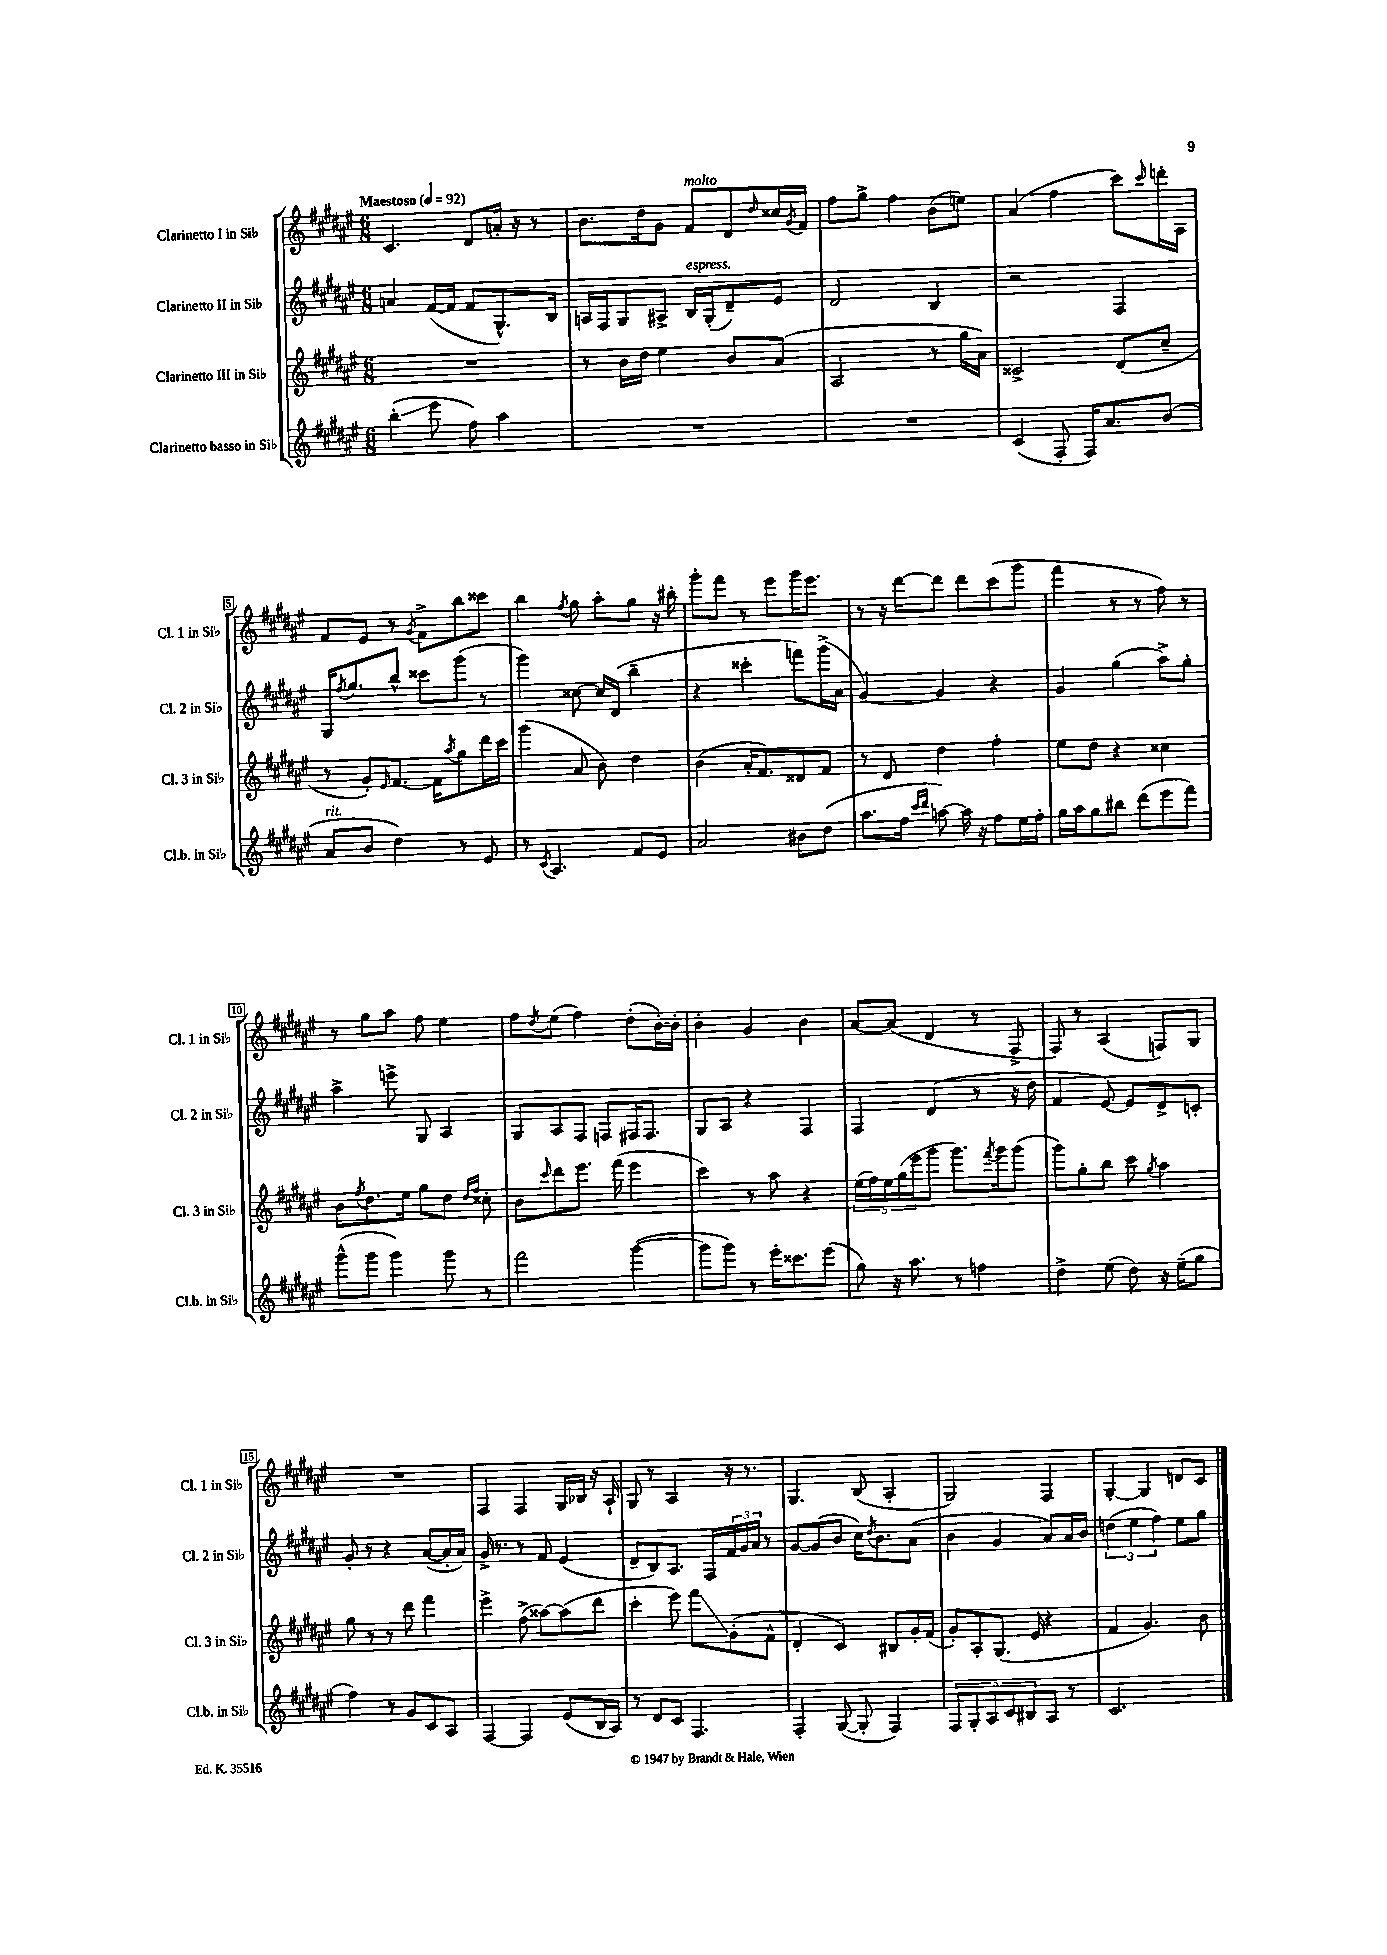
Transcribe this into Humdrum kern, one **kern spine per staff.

**kern	**kern	**kern	**kern
*staff4	*staff3	*staff2	*staff1
*clefG2	*clefG2	*clefG2	*clefG2
*k[f#c#g#d#a#e#]	*k[f#c#g#d#a#e#]	*k[f#c#g#d#a#e#]	*k[f#c#g#d#a#e#]
*M6/8	*M6/8	*M6/8	*M6/8
*MM92	*MM92	*MM92	*MM92
(4bb'	2.r	4a	4.c#
8eee#	.	([16f#	.
.	.	16f#]	.
8ff#)	.	8f#	8d#
4aa#	.	8.G#^^)	16a'
.	.	.	16r
.	.	.	8r
.	.	16B	.
=	=	=	=
2.r	8r	16A	8.b
.	.	16F#	.
.	16b	8G#	.
.	16dd#	.	16dd#
.	4ee#	8A#^	8g#
.	.	16B	8f#
.	.	(16G#'	.
.	8b	8d#~)	8d#
.	.	.	16qqdd#
.	(8a#	8e#	16cc##
.	.	.	8qg#
.	.	.	16f#
=	=	=	=
2.r	2A#	2d#	8ff#
.	.	.	8gg#^
.	.	.	4ff#
.	8r	4B	(8b
.	16gg#	.	8ee)
.	16a#)	.	.
=	=	=	=
(4c#	2c##^	2r	(4a#
8F#'	.	.	4ff#
16F#)	.	.	.
8.a#	.	.	.
.	(8d#	4F#	8ccc#)
.	.	.	16qqccc#
(8b	8cc#~	.	16ddd'
.	.	.	16A#
=	=	=	=
8a#	8r	16G#	8f#
.	.	8qff#	.
.	.	8.gg#	.
8b	8g#')	.	8e#
.	16qqe#	.	.
4dd#)	[8.f#	8bb^^	8r
.	.	.	8qg#
.	.	8ccc##	8f#^
.	16f#]	.	.
.	8qaa#	.	.
8r	8gg#	(8ggg#	8bb
8e#	16ddd#	8r	8ccc##
.	16ccc#	.	.
=	=	=	=
8r	(4ggg#	4ggg#)	4bb
8qc#	.	.	.
4.A#	.	.	.
.	.	.	8qff#
.	8a#	[8cc##	8gg#
.	8b)	16cc##]	8aa#'
.	.	(16d#	.
8f#	4dd#	4bb~	8gg#
8e#	.	.	16r
.	.	.	16bb#'
=	=	=	=
2a#	(4b	4r	8ggg#'
.	.	.	8fff#
.	16a#'	4ccc##'	8r
.	8.f#)	.	.
.	.	.	8eee#
8b#	8d##	8fff)	16ggg#
.	.	.	8.eee#
(8dd#	8f#	(16ggg#^	.
.	.	16a#	.
=	=	=	=
8.aa#	8r	[4g#)	8r
.	8d#	.	16r
16ff#	.	.	[16ddd#
16qqccc#	.	.	.
16qqddd#	.	.	.
[8aa)	4dd#	4g#]	8ddd#]
16aa]	.	.	8ddd#
16r	.	.	.
8ff#	4ff#'	4r	(8ccc#
16ee#	.	.	8ggg#
16ff#'	.	.	.
=	=	=	=
16gg#	8ee#	4g#	4fff#
16aa#	.	.	.
8gg#	8dd#	.	.
8bb#	4r	(4gg#	8r
(8ddd#	.	.	8r
8eee#	4cc##	8aa#^)	8ff#)
8fff#)	.	8gg#'	8r
=	=	=	=
(8ggg#^^	8b	4aa#^	8r
.	8qff#	.	.
8ggg#	8.dd#	.	8gg#
4ggg#)	.	8eee^	8aa#
.	16ee#	.	.
.	8gg#	8G#	8ff#
8ggg#	8dd#	4A#	4ee#
.	16qqdd#	.	.
.	16qqff#	.	.
8r	8cc##'	.	.
=	=	=	=
2fff#	8b	8G#	8ff#
.	16qqccc#	.	8qdd#
.	8ddd#	8A#	(8ee#
.	8.eee#	8F#	4ff#)
.	.	8F	.
.	(16fff#	.	.
([4ggg#	4eee#	16F#	(8dd#'
.	.	8.F#	.
.	.	.	[16b')
.	.	.	16b']
=	=	=	=
8ggg#]	4ccc#)	8G#	4b'
8ggg#)	.	8A#	.
8r	8r	4r	4g#
16eee#'	8aa#	.	.
8.ccc##	.	.	.
.	4r	4F#	4b
(8eee#	.	.	.
=	=	=	=
8gg#)	(20ee#	4F#	[8a#
.	20ff#)	.	.
.	20ee#	.	.
16r	.	.	(8a#]
.	(20gg#	.	.
8.aa#	.	.	.
.	20eee#	.	.
.	8ggg#	(4d#	4d#
8r	8.ggg#)	.	.
4ff	.	8r	8r
.	8qfff#	.	.
.	16ggg#	.	.
.	(8ggg#	16r	8F#^
.	.	16dd#	.
=	=	=	=
4dd#^	8ggg#)	4f#	8F#)
.	8gg#'	.	8r
(8ee#	8bb	[8e#)	(4A#
8dd#)	8ccc#	8e#]	.
.	8qgg#	.	.
16r	4aa#	8d#^	8F)
(16ee#~	.	.	.
8gg#	.	8c'	8G#
=	=	=	=
4ff#)	8gg#	8g#'	2.r
.	8r	8r	.
8r	8r	4r	.
8g#	8ddd#	.	.
8c#	4fff#	([8a#	.
8A#	.	16a#']	.
.	.	16a#)	.
=	=	=	=
[4F#	4eee#^	16g#^	4F#
.	.	8.r	.
4F#]	(8ff#^	8r	4F#
.	[8aa##)	8f#	.
(8e#	(8aa##]	(4e#	16G#
.	.	.	16B-
16B	8ddd#	.	16r
16A#)	.	.	16A#`
=	=	=	=
8r	4ccc#'	8d#~	8G#
8d#	.	8B)	8r
8c#	8eee#)	8.A#	4A#
4.F#	8fff#	.	.
.	.	16F#	.
.	(8g#'	24f#	16r
.	.	24g#	.
.	.	.	8.r
.	.	24a#	.
.	8f#^^	8r	.
=	=	=	=
4F#'	4d#'	[8g#	4.G#
.	.	(8g#]	.
([8G#	4c#)	8b	.
8G#']	.	16cc#)	(8B
.	.	8qdd#	.
.	.	8.b	.
4F#)	8B#	.	4A#'
.	16g#'	(8a#	.
.	(16f#	.	.
=	=	=	=
10F#	8g#')	4b	2G#)
10G#'	.	.	.
.	8A#'	.	.
10A#	.	.	.
.	(8.G#	4g#	.
10c#	.	.	.
10B#	.	.	.
.	16e#	.	.
8A#	4r	8a#)	4F#
8r	.	16a#	.
.	.	16b	.
=	=	=	=
2.c#	4f#	(6dd	[4G#'
.	.	6ee#	.
.	4.g#)	.	4G#]
.	.	6ff#)	.
.	.	8ee#	8d
.	8b	8gg#	8c#
==	==	==	==
*-	*-	*-	*-
